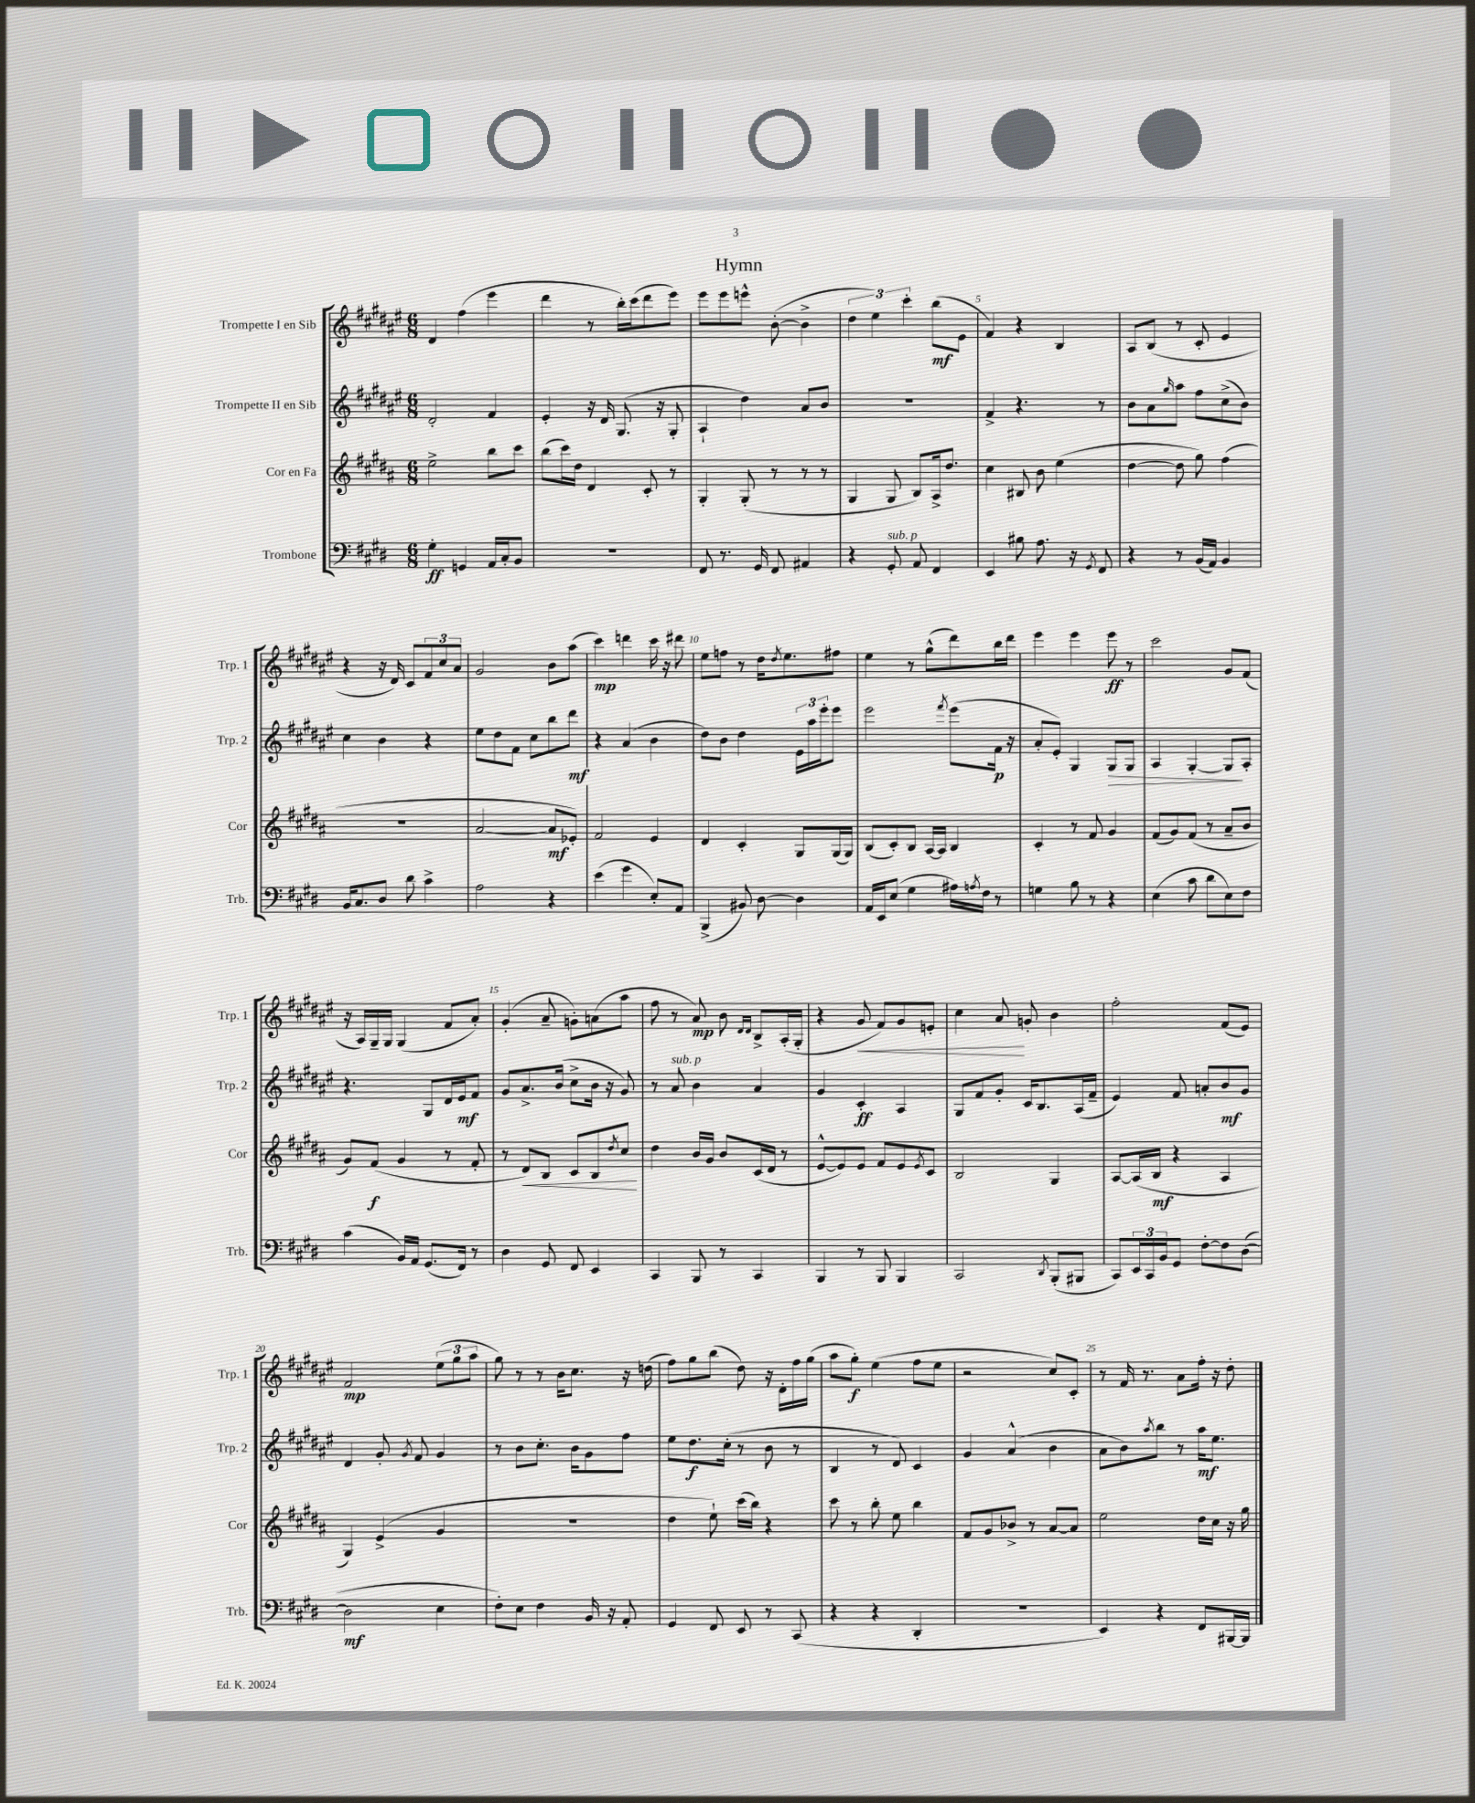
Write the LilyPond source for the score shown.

\header { title = "Hymn" }
<<
\new StaffGroup <<
\new Staff = "s0" \with { instrumentName = "Trompette I en Sib" shortInstrumentName = "Trp. 1" } {
    \clef treble \key fis \major \numericTimeSignature \time 6/8
    dis'4 fis''4( eis'''4 |
    dis'''4 r8 b''16-.) cis'''16( dis'''8 eis'''8) |
    eis'''8 eis'''8 e'''8-^ b'8~-.( b'4-> |
    \tuplet 3/2 { dis''4 eis''4) cis'''4-. } b''8\mf( eis'8 |
    fis'4) r4 b4 |
    ais8 b8( r8 cis'8-. eis'4 |
    r4 r16 dis'16) cis'8 \tuplet 3/2 { fis'8 cis''8 ais'8 } |
    gis'2 b'8 ais''8( |
    cis'''4\mp) d'''4 cis'''16 r16 dis'''8 |
    eis''8 f''8 r8 dis''16 \acciaccatura { dis''8 } eis''8. fis''8 |
    eis''4 r8 gis''8-^( dis'''8) b''16 dis'''16 |
    eis'''4 eis'''4 eis'''8\ff r8 |
    cis'''2 gis'8 fis'8( |
    r16 ais16) gis16-- gis16 gis4( fis'8 ais'8-.) |
    gis'4-.( ais'8-- g'8-.) a'8( ais''8 |
    fis''8 r8 ais'8\mp) b'8 \grace { dis'16 dis'16 } b8-> ais16-.( gis16-. |
    r4 gis'8\< fis'8) gis'8 e'8-. |
    cis''4 ais'8\! g'8-. b'4 |
    fis''2-. fis'8( eis'8) |
    fis'2\mp \tuplet 3/2 { eis''8( gis''8 ais''8 } |
    gis''8) r8 r8 b'16 cis''8. r16 d''16( |
    fis''8) gis''8 b''8( dis''8) r16 dis'16-. fis''16 gis''16( |
    ais''8 gis''8-.\f) eis''4( fis''8 eis''8 |
    r2 cis''8) cis'8-. |
    r8 fis'16 r8. ais'8 fis''16-. r16 dis''8-. \bar "|." |
}
\new Staff = "s1" \with { instrumentName = "Trompette II en Sib" shortInstrumentName = "Trp. 2" } {
    \clef treble \key fis \major \numericTimeSignature \time 6/8
    dis'2-. fis'4 |
    eis'4-. r16 dis'16 gis8.( r16 gis8-. |
    ais4-! dis''4) ais'8 b'8 |
    R2. |
    fis'4-> r4. r8 |
    b'8 ais'8 \grace { gis''16 } ais''8 fis''8 cis''8->( b'8) |
    cis''4 b'4 r4 |
    eis''8 dis''8 fis'8 cis''8 b''8 dis'''8\mf |
    r4 ais'4( b'4 |
    dis''8) b'8 dis''4 \tuplet 3/2 { eis'16 ais''16 eis'''16-. } eis'''8 |
    eis'''2 \acciaccatura { fis'''8 } eis'''8( fis'16\p r16 |
    ais'8-. eis'8-.) gis4 gis8\> gis8 |
    ais4 gis4~-. gis8\! ais8-. |
    r4. gis8 dis'16 eis'16\mf fis'8 |
    gis'8 ais'8.-> b'16( cis''8-> b'16 r16 gis'8) |
    r8 ais'8^\markup { \italic "sub. p" } b'4 ais'4 |
    gis'4 cis'4-.\ff ais4 |
    gis8 fis'8 gis'8-. cis'16 b8. ais16( fis'16-- |
    eis'4) fis'8 a'8-. b'8\mf gis'8 |
    dis'4 gis'8-. \acciaccatura { gis'8 } fis'8 gis'4 |
    r8 b'8 cis''8.-. b'16 gis'8 fis''8 |
    eis''8 dis''8.\f cis''16-.( r8 b'8 r8 |
    b4 r8 dis'8) cis'4 |
    gis'4 ais'4-^( b'4 |
    ais'8 b'8) \acciaccatura { ais''8 } b''8 r8 ais''16\mf eis''8. \bar "|." |
}
\new Staff = "s2" \with { instrumentName = "Cor en Fa" shortInstrumentName = "Cor" } {
    \clef treble \key b \major \numericTimeSignature \time 6/8
    e''2-> b''8 cis'''8 |
    b''8( cis'''16) dis''16 dis'4 cis'8-. r8 |
    gis4-. gis8-.( r8 r8 r8 |
    gis4 gis8 b8) ais16-> dis''8. |
    cis''4 bis8 b'8 e''4( |
    dis''4~ dis''8 gis''8) fis''4( |
    R2. |
    ais'2~ ais'8\mf ees'8-.) |
    fis'2 e'4 |
    dis'4 cis'4-. gis8 gis16( gis16) |
    b8( cis'8-.) b8 ais16~ ais16 b4 |
    cis'4-. r8 fis'8 gis'4 |
    fis'8( gis'8) fis'8( r8 ais'8-- b'8 |
    gis'8) fis'8\f( gis'4 r8 fis'8-. |
    r8 dis'8\<) b8 cis'8 b8 \acciaccatura { dis''8 } cis''8\! |
    dis''4 b'16 gis'16 b'8 cis'16( dis'16 r8 |
    e'8~-^ e'8) e'8 fis'8 e'8 \acciaccatura { e'8 } cis'8 |
    b2 gis4 |
    ais8~ ais16( b16\mf r4 ais4 |
    gis4) e'4->( gis'4 |
    R2. |
    dis''4 e''8-!) cis'''16( b''16) r4 |
    cis'''8 r8 b''8-. e''8 b''4 |
    fis'8 gis'8 bes'8-> r8 ais'8~ ais'8 |
    e''2 dis''16 cis''16 r16 gis''16 \bar "|." |
}
\new Staff = "s3" \with { instrumentName = "Trombone" shortInstrumentName = "Trb." } {
    \clef bass \key e \major \numericTimeSignature \time 6/8
    gis4-.\ff g,4 a,16 cis16-. b,8 |
    R2. |
    fis,8 r8. gis,16 fis,8 ais,4 |
    r4 gis,8-.^\markup { \italic "sub. p" } a,8 fis,4 |
    e,4 bis8 a8. r16 \acciaccatura { gis,8 } fis,8 |
    r4 r8 b,16( a,16) b,4 |
    b,16 cis8. dis8 dis'8 cis'4-> |
    a2 r4 |
    e'4( gis'4 e8-.) a,8 |
    b,,4->( bis,8) dis8~ dis4 |
    a,16 e,16 e8( gis4 ais16) \acciaccatura { a8 } fis16 r8 |
    g4 b8 r8 r4 |
    e4( cis'8 dis'8 e8) fis8 |
    cis'4( b,16) a,16 gis,8.( fis,16) r8 |
    dis4 gis,8 fis,8 e,4 |
    cis,4 b,,8 r8 cis,4 |
    b,,4 r8 b,,8 b,,4 |
    cis,2 \acciaccatura { dis,8 } b,,8-.( bis,,8 |
    cis,8) \tuplet 3/2 { e,16 cis,16 b,16 } gis,8 fis8~-. fis8 dis8~( |
    dis2\mf e4 |
    fis8-.) e8 fis4 b,16 r16 a,8-. |
    gis,4 fis,8 e,8 r8 cis,8( |
    r4 r4 dis,4-. |
    R2. |
    e,4) r4 fis,8 bis,,16~ bis,,16 \bar "|." |
}
>>
>>
\layout { \context { \Score \override BarNumber.break-visibility = ##(#f #t #t) barNumberVisibility = #(every-nth-bar-number-visible 5) } }
